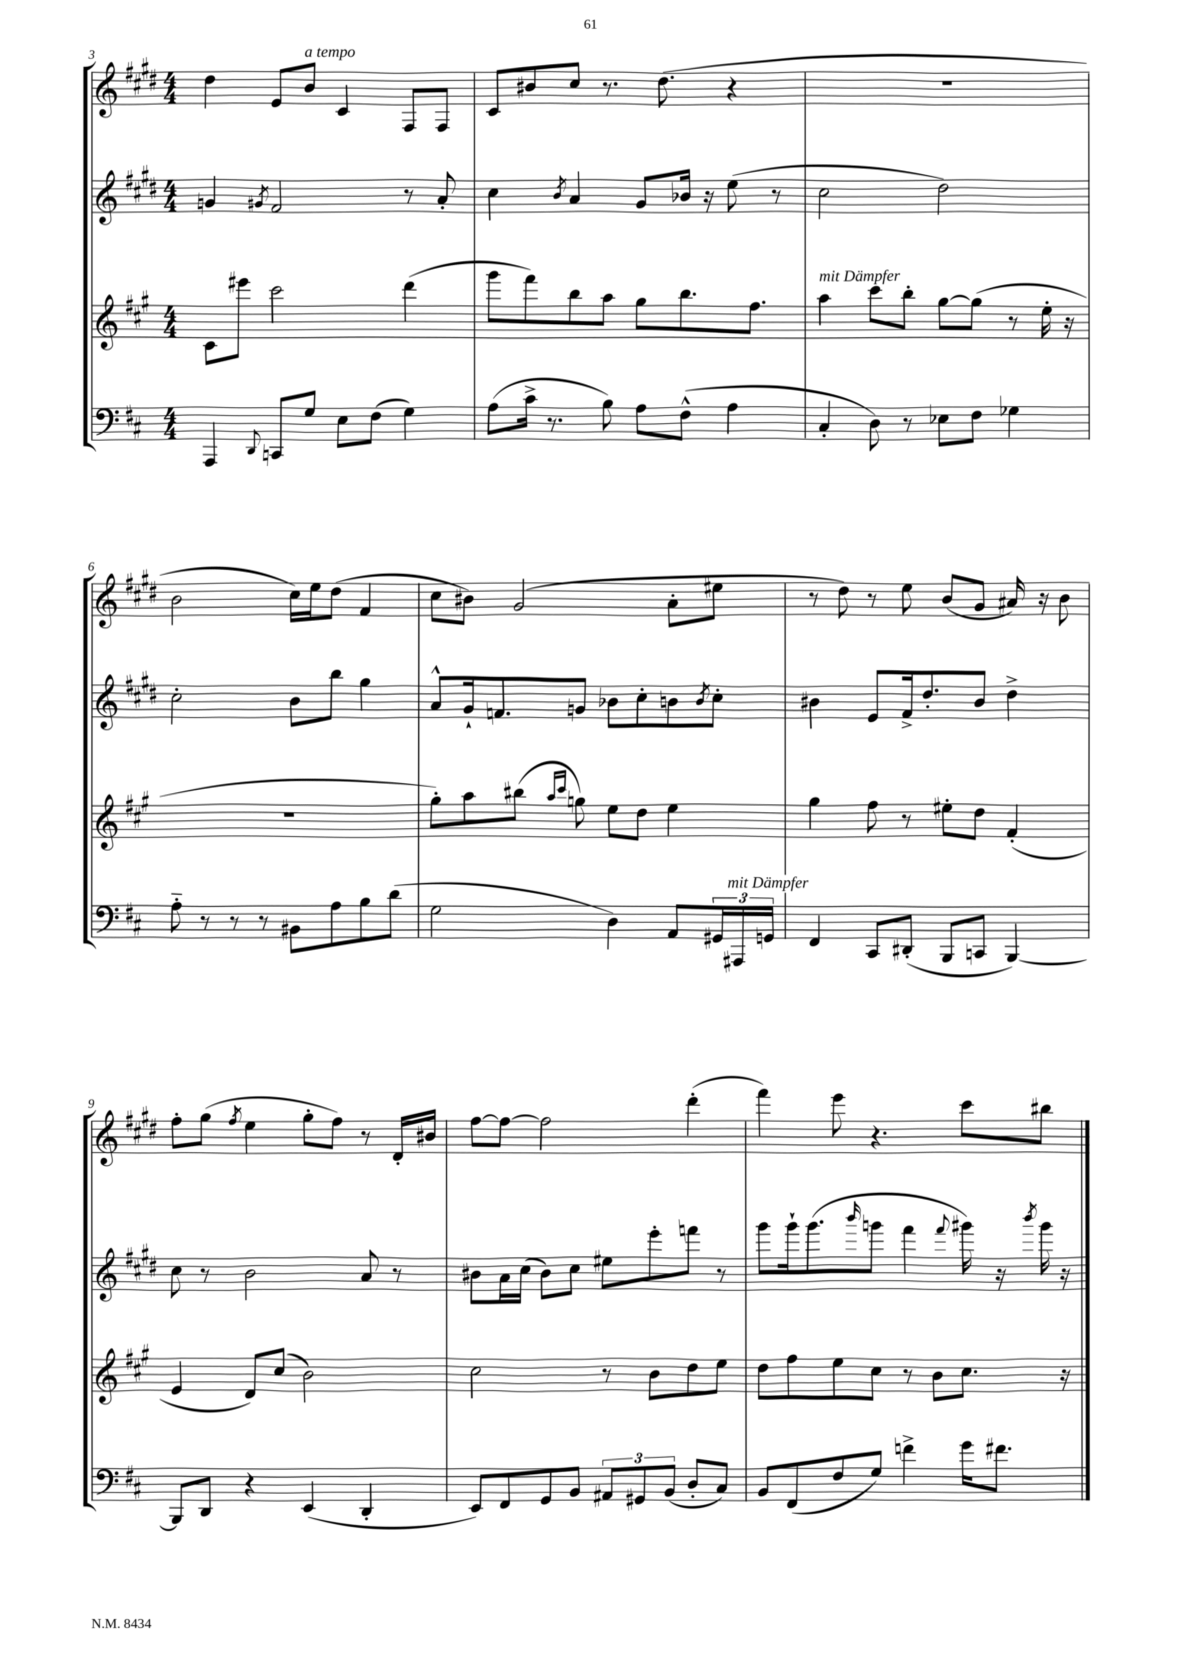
<<
\new StaffGroup <<
\new Staff = "s0" {
    \clef treble \key e \major \numericTimeSignature \time 4/4
    dis''4 e'8 b'8^\markup { \italic "a tempo" } cis'4 fis8 fis8 |
    cis'8 bis'8 cis''8 r8. dis''8.( r4 |
    R1 |
    b'2 cis''16) e''16 dis''8( fis'4 |
    cis''8 bis'8) gis'2( a'8-. eis''8 |
    r8 dis''8) r8 e''8 b'8( gis'8 ais'16) r16 b'8 |
    fis''8-. gis''8( \acciaccatura { fis''8 } e''4 gis''8-. fis''8) r8 dis'16-. bis'16 |
    fis''8~ fis''8~ fis''2 dis'''4-.( |
    fis'''4) e'''8 r4. cis'''8 bis''8 \bar "|." |
}
\new Staff = "s1" {
    \clef treble \key e \major \numericTimeSignature \time 4/4
    g'4 \acciaccatura { gis'8 } fis'2 r8 a'8-. |
    cis''4 \acciaccatura { b'8 } a'4 gis'8 bes'16 r16 e''8( r8 |
    cis''2 dis''2) |
    cis''2-. b'8 b''8 gis''4 |
    a'8-^ gis'16-! f'8. g'8 bes'8 cis''8-. b'8 \acciaccatura { b'8 } cis''8-. |
    bis'4 e'8 fis'16-> dis''8.-. bis'8 dis''4-> |
    cis''8 r8 b'2 a'8 r8 |
    bis'8 a'16 cis''16( bis'8) cis''8 eis''8 e'''8-. f'''8 r8 |
    gis'''8 gis'''16-! gis'''8.( \grace { b'''16 } g'''8 fis'''4 \appoggiatura { fis'''8 } gis'''16) r16 \acciaccatura { b'''8 } gis'''16 r16 \bar "|." |
}
\new Staff = "s2" {
    \clef treble \key a \major \numericTimeSignature \time 4/4
    cis'8 eis'''8 cis'''2 d'''4( |
    gis'''8 fis'''8) b''8 a''8 gis''8 b''8. fis''8. |
    a''4^\markup { \italic "mit Dämpfer" } cis'''8 b''8-. gis''8~ gis''8( r8 e''16-. r16 |
    R1 |
    gis''8-.) a''8 bis''8( \grace { a''16 cis'''16 } g''8) e''8 d''8 e''4 |
    gis''4 fis''8 r8 eis''8-. d''8 fis'4-.( |
    e'4 d'8) cis''8( b'2) |
    cis''2 r8 b'8 d''8 e''8 |
    d''8 fis''8 e''8 cis''8 r8 b'8 cis''8. r16 \bar "|." |
}
\new Staff = "s3" {
    \clef bass \key d \major \numericTimeSignature \time 4/4
    a,,4 \appoggiatura { d,8 } c,8 g8 e8 fis8( g4) |
    a8( cis'16-> r8. b8) a8 fis8-^( a4 |
    cis4-. d8) r8 ees8 fis8 ges4 |
    a8-_ r8 r8 r8 bis,8 a8 b8 d'8( |
    g2 d4) a,8 \tuplet 3/2 { gis,16 ais,,16^\markup { \italic "mit Dämpfer" } g,16 } |
    fis,4 cis,8 dis,8-.( b,,8 c,8 b,,4~) |
    b,,8 d,8 r4 e,4( d,4-. |
    e,8) fis,8 g,8 b,8 \tuplet 3/2 { ais,8 gis,8 b,8( } d8-. cis8) |
    b,8 fis,8( fis8 g8) f'4-> g'16 fis'8. \bar "|." |
}
>>
>>
\layout { \context { \Score currentBarNumber = #3 } }
